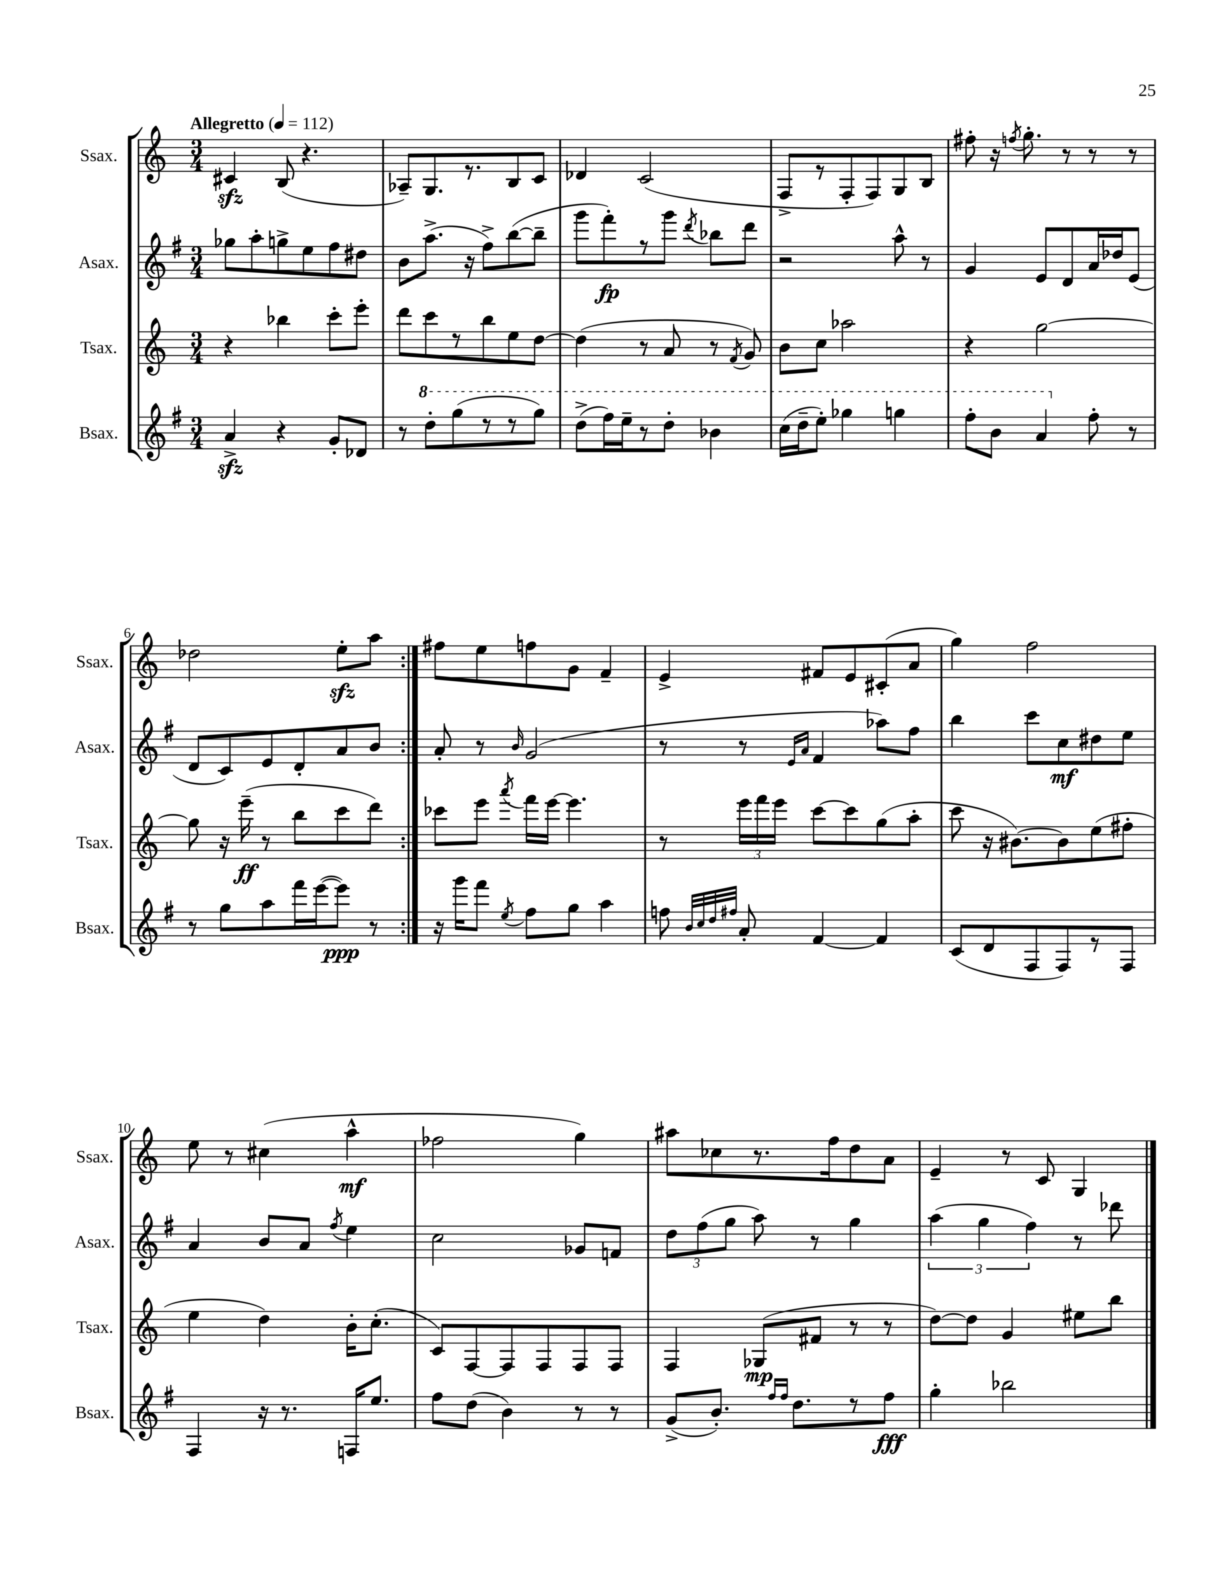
<<
\new StaffGroup <<
\new Staff = "s0" \with { instrumentName = "Ssax." shortInstrumentName = "Ssax." } {
    \clef treble \key c \major \numericTimeSignature \time 3/4 \tempo "Allegretto" 4 = 112
    \autoBeamOff \repeat volta 2 { cis'4\sfz b8( r4. |
    aes8[--) g8. r8. b8 c'8] |
    des'4 c'2( |
    f8[-> r8 f8-. f8) g8 b8] |
    fis''8-. r16 \acciaccatura { f''8 } g''8.-. r8 r8 r8 |
    des''2 e''8[-.\sfz a''8] | }
    fis''8[ e''8 f''8 g'8] f'4-- |
    e'4-> fis'8[ e'8 cis'8-.( a'8] |
    g''4) f''2 |
    e''8 r8 cis''4( a''4-^\mf |
    fes''2 g''4) |
    ais''8[ ces''8 r8. f''16 d''8 a'8] |
    e'4-- r8 c'8 g4 \bar "|." |
}
\new Staff = "s1" \with { instrumentName = "Asax." shortInstrumentName = "Asax." } {
    \clef treble \key g \major \numericTimeSignature \time 3/4
    \autoBeamOff \repeat volta 2 { ges''8[ a''8-. g''8-> e''8 fis''8 dis''8] |
    b'8[ a''8.]->( r16 fis''8[->) b''8~( b''8]-- |
    g'''8[ fis'''8-.\fp) r8 g'''8] \acciaccatura { d'''8 } bes''8[ d'''8] |
    r2 a''8-^ r8 |
    g'4 e'8[ d'8 a'16 des''16 e'8]( |
    d'8[ c'8) e'8 d'8-. a'8 b'8] | }
    a'8-. r8 \grace { b'16 } g'2( |
    r8 r8 \grace { e'16[ a'16] } fis'4 aes''8[) fis''8] |
    b''4 c'''8[ c''8\mf dis''8 e''8] |
    a'4 b'8[ a'8] \acciaccatura { fis''8 } e''4 |
    c''2 ges'8[ f'8] |
    \tuplet 3/2 { d''8[ fis''8( g''8] } a''8) r8 g''4 |
    \tuplet 3/2 { a''4( g''4 fis''4) } r8 des'''8 \bar "|." |
}
\new Staff = "s2" \with { instrumentName = "Tsax." shortInstrumentName = "Tsax." } {
    \clef treble \key c \major \numericTimeSignature \time 3/4
    \autoBeamOff \repeat volta 2 { r4 bes''4 c'''8[-. e'''8]-. |
    d'''8[ c'''8 r8 b''8 e''8 d''8]~ |
    d''4( r8 a'8 r8 \acciaccatura { f'8 } g'8) |
    b'8[ c''8] aes''2 |
    r4 g''2~ |
    g''8 r16 e'''16--\ff( r8 b''8[ c'''8 d'''8]) | }
    ces'''8[ e'''8] \acciaccatura { a'''8 } f'''16[ e'''16]~ e'''4. |
    r8 \tuplet 3/2 { e'''16[ f'''16 e'''16] } c'''8[~ c'''8 g''8( a''8]-. |
    c'''8 r16 bis'8.[~) bis'8 e''8( fis''8]-. |
    e''4 d''4) b'16[-. c''8.]-.( |
    c'8[) f8~ f8 f8 f8 f8] |
    f4 ges8[\mp( fis'8] r8 r8 |
    d''8[~) d''8] g'4 eis''8[ b''8] \bar "|." |
}
\new Staff = "s3" \with { instrumentName = "Bsax." shortInstrumentName = "Bsax." } {
    \clef treble \key g \major \numericTimeSignature \time 3/4
    \autoBeamOff \repeat volta 2 { a'4->\sfz r4 g'8[-. des'8] |
    r8 \ottava #1 d'''8[-. g'''8( r8 r8 g'''8]) |
    d'''8[->( fis'''16) e'''16-- r8 d'''8]-. bes''4 |
    c'''16[( d'''16-- e'''8]-.) ges'''4 g'''4 |
    fis'''8[-. b''8] a''4 \ottava #0 fis''8-. r8 |
    r8 g''8[ a''8 fis'''16 e'''16~( e'''8]\ppp) r8 | }
    r16 g'''16[ fis'''8] \acciaccatura { e''8 } fis''8[ g''8] a''4 |
    f''8 \grace { b'32[ c''32 d''32 fis''32] } a'8-. fis'4~ fis'4 |
    c'8[( d'8 fis8 fis8) r8 fis8] |
    fis4 r16 r8. f16[ e''8.] |
    fis''8[ d''8]( b'4) r8 r8 |
    g'8[->( b'8.]-.) \grace { fis''16[ fis''16] } d''8.[ r8 fis''8]\fff |
    g''4-. bes''2 \bar "|." |
}
>>
>>
